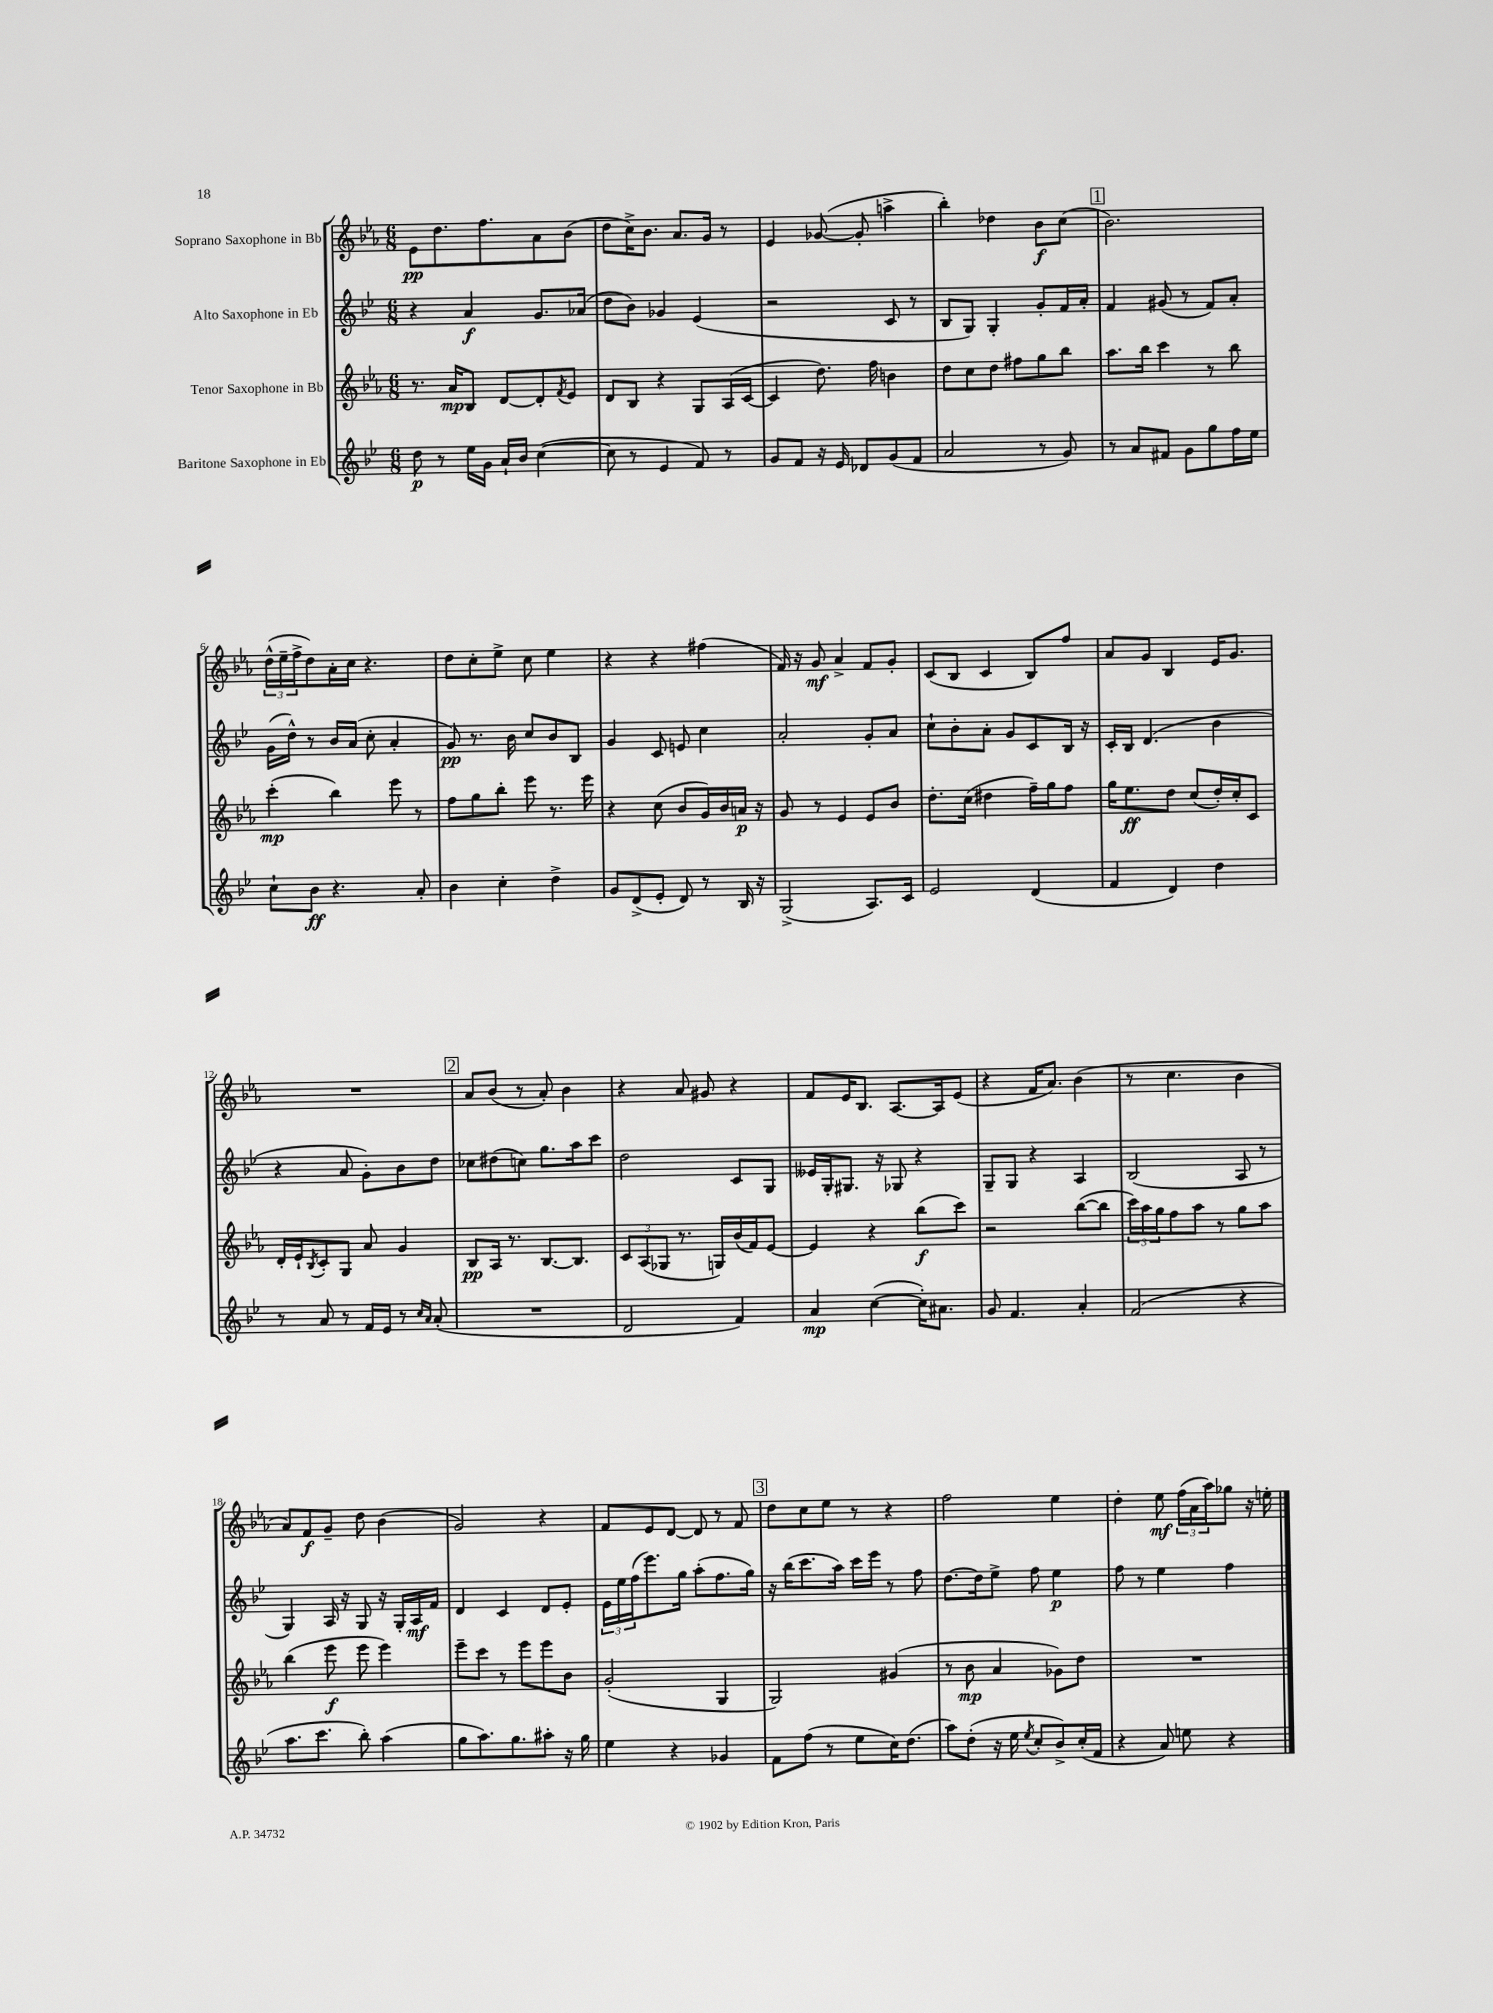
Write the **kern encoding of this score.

**kern	**dynam	**kern	**dynam	**kern	**dynam	**kern	**dynam
*part4	*part4	*part3	*part3	*part2	*part2	*part1	*part1
*staff4	*staff4	*staff3	*staff3	*staff2	*staff2	*staff1	*staff1
*I"Baritone Saxophone in Eb	*	*I"Tenor Saxophone in Bb	*	*I"Alto Saxophone in Eb	*	*I"Soprano Saxophone in Bb	*
*clefG2	*	*clefG2	*	*clefG2	*	*clefG2	*
*k[b-e-]	*	*k[b-e-a-]	*	*k[b-e-]	*	*k[b-e-a-]	*
*M6/8	*	*M6/8	*	*M6/8	*	*M6/8	*
=1	=1	=1	=1	=1	=1	=1	=1
8dd\	p	8.r	.	4r	.	8e-\L	pp
8r	.	.	.	.	.	8.dd\	.
.	.	16a-/KL	mp	.	.	.	.
16ee-\LL	.	8B-/J	.	4a/	f	.	.
16g\JJ	.	.	.	.	.	8.ff\	.
16a`/LL	.	[8d/L	.	.	.	.	.
16b-/JJ	.	.	.	.	.	.	.
([4cc\	.	8d'/]	.	8.g/L	.	8a-\	.
.	.	8qf/	.	.	.	.	.
.	.	8e-/J	.	.	.	(8b-\J	.
.	.	.	.	(16a-X/Jk	.	.	.
=2	=2	=2	=2	=2	=2	=2	=2
8cc\]	.	8d/L	.	8dd\L	.	8dd\L	.
8r	.	8B-/J	.	8b-\J)	.	16cc^\K)	.
.	.	.	.	.	.	8.b-\J	.
4e-/	.	4r	.	4g-X/	.	.	.
.	.	.	.	.	.	8.a-/L	.
8f/)	.	8G/L	.	(4e-/	.	.	.
.	.	.	.	.	.	16g/Jk	.
8r	.	(16A-/L	.	.	.	8r	.
.	.	[16c/JJ	.	.	.	.	.
=3	=3	=3	=3	=3	=3	=3	=3
8g/L	.	4c/]	.	2r	.	4e-/	.
8f/J	.	.	.	.	.	.	.
16r	.	8.dd\)	.	.	.	([8g-X/	.
16e-/	.	.	.	.	.	.	.
8d-X/L	.	.	.	.	.	8g-'/]	.
.	.	16ff\	.	.	.	.	.
(8g/	.	4bn\	.	8c/	.	4aan^\	.
8f/J	.	.	.	8r	.	.	.
=4	=4	=4	=4	=4	=4	=4	=4
2a/	.	8dd\L	.	8B-/L	.	4bb-'\)	.
.	.	8cc\	.	8G/J)	.	.	.
.	.	8dd\J	.	4G'/	.	4dd-X\	.
.	.	8ff#X\L	.	.	.	.	.
8r	.	8gg\	.	8g'/L	.	8b-\L	f
8g/)	.	8bb-\J	.	16f/L	.	(8cc\J	.
.	.	.	.	16a'/JJ	.	.	.
!!LO:REH:place=s1:t=1
=5	=5	=5	=5	=5	=5	=5	=5
8r	.	8.aa-\L	.	4f/	.	2.b-\)	.
8a/L	.	.	.	.	.	.	.
.	.	16bb-\Jk	.	.	.	.	.
8f#X/J	.	4ccc\	.	(8g#X/	.	.	.
8g\L	.	.	.	8r	.	.	.
8gg\	.	8r	.	8f/L)	.	.	.
16ff\L	.	8bb-\	.	8a'/J	.	.	.
16ee-\JJ	.	.	.	.	.	.	.
!!LO:LB:g=z
=6	=6	=6	=6	=6	=6	=6	=6
8cc`\L	.	(4ccc'\	mp	(16g\LL	.	(24dd^^\LL	.
.	.	.	.	.	.	24ee-~\	.
.	.	.	.	16dd^^\JJ)	.	.	.
.	.	.	.	.	.	24ff^\J	.
8b-\J	ff	.	.	8r	.	8dd\)	.
4.r	.	4bb-\)	.	16b-/LL	.	16a-'\L	.
.	.	.	.	(16a/JJ	.	16cc\JJ	.
.	.	.	.	8cc'\	.	4.r	.
.	.	8eee-\	.	4a'/	.	.	.
8a'/	.	8r	.	.	.	.	.
=7	=7	=7	=7	=7	=7	=7	=7
4b-\	.	8ff\L	.	8g/)	pp	8dd\L	.
.	.	8gg\	.	8.r	.	8cc'\	.
4cc'\	.	8bb-'\J	.	.	.	8ee-^\J	.
.	.	.	.	16b-\	.	.	.
.	.	8eee-\	.	8cc/L	.	8cc\	.
4dd^\	.	8.r	.	8b-/	.	4ee-\	.
.	.	.	.	8B-/J	.	.	.
.	.	16eee-\	.	.	.	.	.
=8	=8	=8	=8	=8	=8	=8	=8
8g/L	.	4r	.	4g/	.	4r	.
(8d^/	.	.	.	.	.	.	.
8e-'/J	.	(8cc\	.	8c/	.	4r	.
8d/)	.	8b-/L	.	8en/	.	.	.
8r	.	16g/L)	.	4cc\	.	(4ff#X\	.
.	.	16b-/	.	.	.	.	.
16B-/	.	16an/JJ	p	.	.	.	.
16r	.	16r	.	.	.	.	.
=9	=9	=9	=9	=9	=9	=9	=9
(2G^/	.	8g/	.	2a'/	.	16f/)	.
.	.	.	.	.	.	16r	.
.	.	8r	.	.	.	8g/	mf
.	.	4e-/	.	.	.	4a-^/	.
8.A/L)	.	8e-/L	.	8g'/L	.	8f/L	.
.	.	8b-/J	.	8a/J	.	8g'/J	.
16c/Jk	.	.	.	.	.	.	.
=10	=10	=10	=10	=10	=10	=10	=10
2e-/	.	8.dd'\L	.	8cc`\L	.	(8c/L	.
.	.	.	.	8b-'\	.	8B-/J	.
.	.	(16cc\Jk	.	.	.	.	.
.	.	4dd#X\	.	8a'\J	.	4c/	.
.	.	.	.	8g/L	.	.	.
(4d/	.	16ff~\LL)	.	8c/	.	8B-/L)	.
.	.	16gg\J	.	.	.	.	.
.	.	8ff\J	.	16B-/Jk	.	8ff/J	.
.	.	.	.	16r	.	.	.
=11	=11	=11	=11	=11	=11	=11	=11
4f/	.	16gg\KL	.	16c'/LL	.	8a-/L	.
.	.	8.ee-\	ff	16B-/JJ	.	.	.
.	.	.	.	(4.d/	.	8g/J	.
4d/)	.	8dd\J	.	.	.	4B-/	.
.	.	(8cc/L	.	.	.	.	.
4dd\	.	16dd'/L)	.	4b-\	.	16e-/KL	.
.	.	16cc'/J	.	.	.	8.g/J	.
.	.	8c/J	.	.	.	.	.
!!LO:LB:g=z
=12	=12	=12	=12	=12	=12	=12	=12
8r	.	16d'/LL	.	4r	.	2.r	.
.	.	16e-`/J	.	.	.	.	.
.	.	8qB-/	.	.	.	.	.
8a/	.	8c'/	.	.	.	.	.
8r	.	8G/J	.	8a/	.	.	.
16f/LL	.	8a-/	.	8g'\L)	.	.	.
16e-/JJ	.	.	.	.	.	.	.
8r	.	4g/	.	8b-\	.	.	.
16qqcc/LL	.	.	.	.	.	.	.
16qqa/JJ	.	.	.	.	.	.	.
(8a'/	.	.	.	8dd\J	.	.	.
!!LO:REH:place=s1:t=2
=13	=13	=13	=13	=13	=13	=13	=13
2.r	.	8B-/L	pp	8cc-X\L	.	8a-/L	.
.	.	16A-/Jk	.	(8dd#X\	.	(8b-/J	.
.	.	8.r	.	.	.	.	.
.	.	.	.	8ccn\J)	.	8r	.
.	.	[8.B-/L	.	8.gg\L	.	8a-'/)	.
.	.	.	.	.	.	4b-\	.
.	.	8.B-/J]	.	16aa\k	.	.	.
.	.	.	.	8ccc\J	.	.	.
=14	=14	=14	=14	=14	=14	=14	=14
2d/	.	12c/L	.	2dd\	.	4r	.
.	.	(12A-/	.	.	.	.	.
.	.	12G-X/J	.	.	.	.	.
.	.	8.r	.	.	.	8a-/	.
.	.	.	.	.	.	8g#X/	.
.	.	16Gn/LL)	.	.	.	.	.
4f/)	.	(16b-/	.	8c/L	.	4r	.
.	.	16f/J)	.	.	.	.	.
.	.	[8e-/J	.	8G/J	.	.	.
=15	=15	=15	=15	=15	=15	=15	=15
4a/	mp	4e-/]	.	16e--X/LL	.	8f/L	.
.	.	.	.	16G'/J	.	.	.
.	.	.	.	8.G#X/J	.	16e-/K	.
.	.	.	.	.	.	8.B-/J	.
([4cc\	.	4r	.	.	.	.	.
.	.	.	.	16r	.	.	.
.	.	.	.	8G-X/	.	[8.A-/L	.
16cc'\KL])	.	(8bb-\L	f	4r	.	.	.
8.a#X\J	.	.	.	.	.	16A-/k]	.
.	.	8ccc\J)	.	.	.	(8e-/J	.
=16	=16	=16	=16	=16	=16	=16	=16
8g/	.	2r	.	8G~/L	.	4r	.
4.f/	.	.	.	8G/J	.	.	.
.	.	.	.	4r	.	16f/KL	.
.	.	.	.	.	.	8.a-/J)	.
4a'/	.	([8bb-\L	.	4A/	.	(4b-\	.
.	.	8bb-\J]	.	.	.	.	.
=17	=17	=17	=17	=17	=17	=17	=17
(2f/	.	24ccc\LL)	.	(2B-/	.	8r	.
.	.	24aa-\	.	.	.	.	.
.	.	24gg\J	.	.	.	.	.
.	.	8ff\	.	.	.	4.cc\	.
.	.	8aa-\J	.	.	.	.	.
.	.	8r	.	.	.	.	.
4r	.	8gg\L	.	8A/	.	4b-\	.
.	.	8aa-\J	.	8r	.	.	.
!!LO:LB:g=z
=18	=18	=18	=18	=18	=18	=18	=18
8.aa\L	.	(4bb-\	.	4G/)	.	8a-/L)	.
.	.	.	.	.	.	8f/	f
8.ccc\J	.	.	.	.	.	.	.
.	.	8eee-\	f	16A/	.	8g~/J	.
.	.	.	.	16r	.	.	.
8bb-'\)	.	8eee-\	.	8G/	.	8dd\	.
(4aa\	.	4eee-\)	.	16r	.	(4b-\	.
.	.	.	.	16G'/LL	.	.	.
.	.	.	.	16A/	mf	.	.
.	.	.	.	16f/JJ	.	.	.
=19	=19	=19	=19	=19	=19	=19	=19
8gg\L	.	8eee-~\L	.	4d/	.	2g/)	.
8.aa\)	.	8ccc\J	.	.	.	.	.
.	.	8r	.	4c/	.	.	.
8.gg\	.	.	.	.	.	.	.
.	.	8eee-\L	.	.	.	.	.
8aa#X'\J	.	8eee-\	.	8d/L	.	4r	.
16r	.	8b-\J	.	8e-'/J	.	.	.
16gg\	.	.	.	.	.	.	.
=20	=20	=20	=20	=20	=20	=20	=20
4ee-\	.	(2g'/	.	24e-\LL	.	8f/L	.
.	.	.	.	24ee-\	.	.	.
.	.	.	.	(24ff\J	.	.	.
.	.	.	.	8.eee-\)	.	8e-/	.
4r	.	.	.	.	.	[8d/J	.
.	.	.	.	16gg\Jk	.	.	.
.	.	.	.	(8aa'\L	.	8d/]	.
4g-X/	.	4G/	.	8.ff\	.	8r	.
.	.	.	.	.	.	8f/	.
.	.	.	.	16gg\Jk)	.	.	.
!!LO:REH:place=s1:t=3
=21	=21	=21	=21	=21	=21	=21	=21
8f\L	.	2G/)	.	16r	.	8dd\L	.
.	.	.	.	(16bb-\KL	.	.	.
(8ff\J	.	.	.	8.ccc\	.	8cc\	.
8r	.	.	.	.	.	8ee-\J	.
.	.	.	.	16aa\Jk)	.	.	.
8ee-\L	.	.	.	16ccc\LL	.	8r	.
.	.	.	.	16eee-\JJ	.	.	.
16cc\K)	.	(4g#X/	.	8r	.	4r	.
(8.dd\J	.	.	.	.	.	.	.
.	.	.	.	8ff\	.	.	.
=22	=22	=22	=22	=22	=22	=22	=22
8aa\L)	.	8r	.	[8.dd\L	.	2ff\	.
(8dd'\J	.	8b-\	mp	.	.	.	.
.	.	.	.	16dd\k]	.	.	.
16r	.	4a-/	.	8ee-^\J	.	.	.
16ee-\	.	.	.	.	.	.	.
8qee-/	.	.	.	.	.	.	.
8cc'/L	.	.	.	8ff\	.	.	.
8b-^/)	.	8g-X\L)	.	4ee-\	p	4ee-\	.
(16cc'/L	.	8dd\J	.	.	.	.	.
16f/JJ	.	.	.	.	.	.	.
=23	=23	=23	=23	=23	=23	=23	=23
4r	.	2.r	.	8ff\	.	4dd'\	.
.	.	.	.	8r	.	.	.
8a/)	.	.	.	4ee-\	.	8ee-\	mf
8een\	.	.	.	.	.	(24ff\LL	.
.	.	.	.	.	.	24a-\	.
.	.	.	.	.	.	24aa-\J)	.
4r	.	.	.	4ff\	.	8gg-X\J	.
.	.	.	.	.	.	16r	.
.	.	.	.	.	.	16een'\	.
==	==	==	==	==	==	==	==
*-	*-	*-	*-	*-	*-	*-	*-
